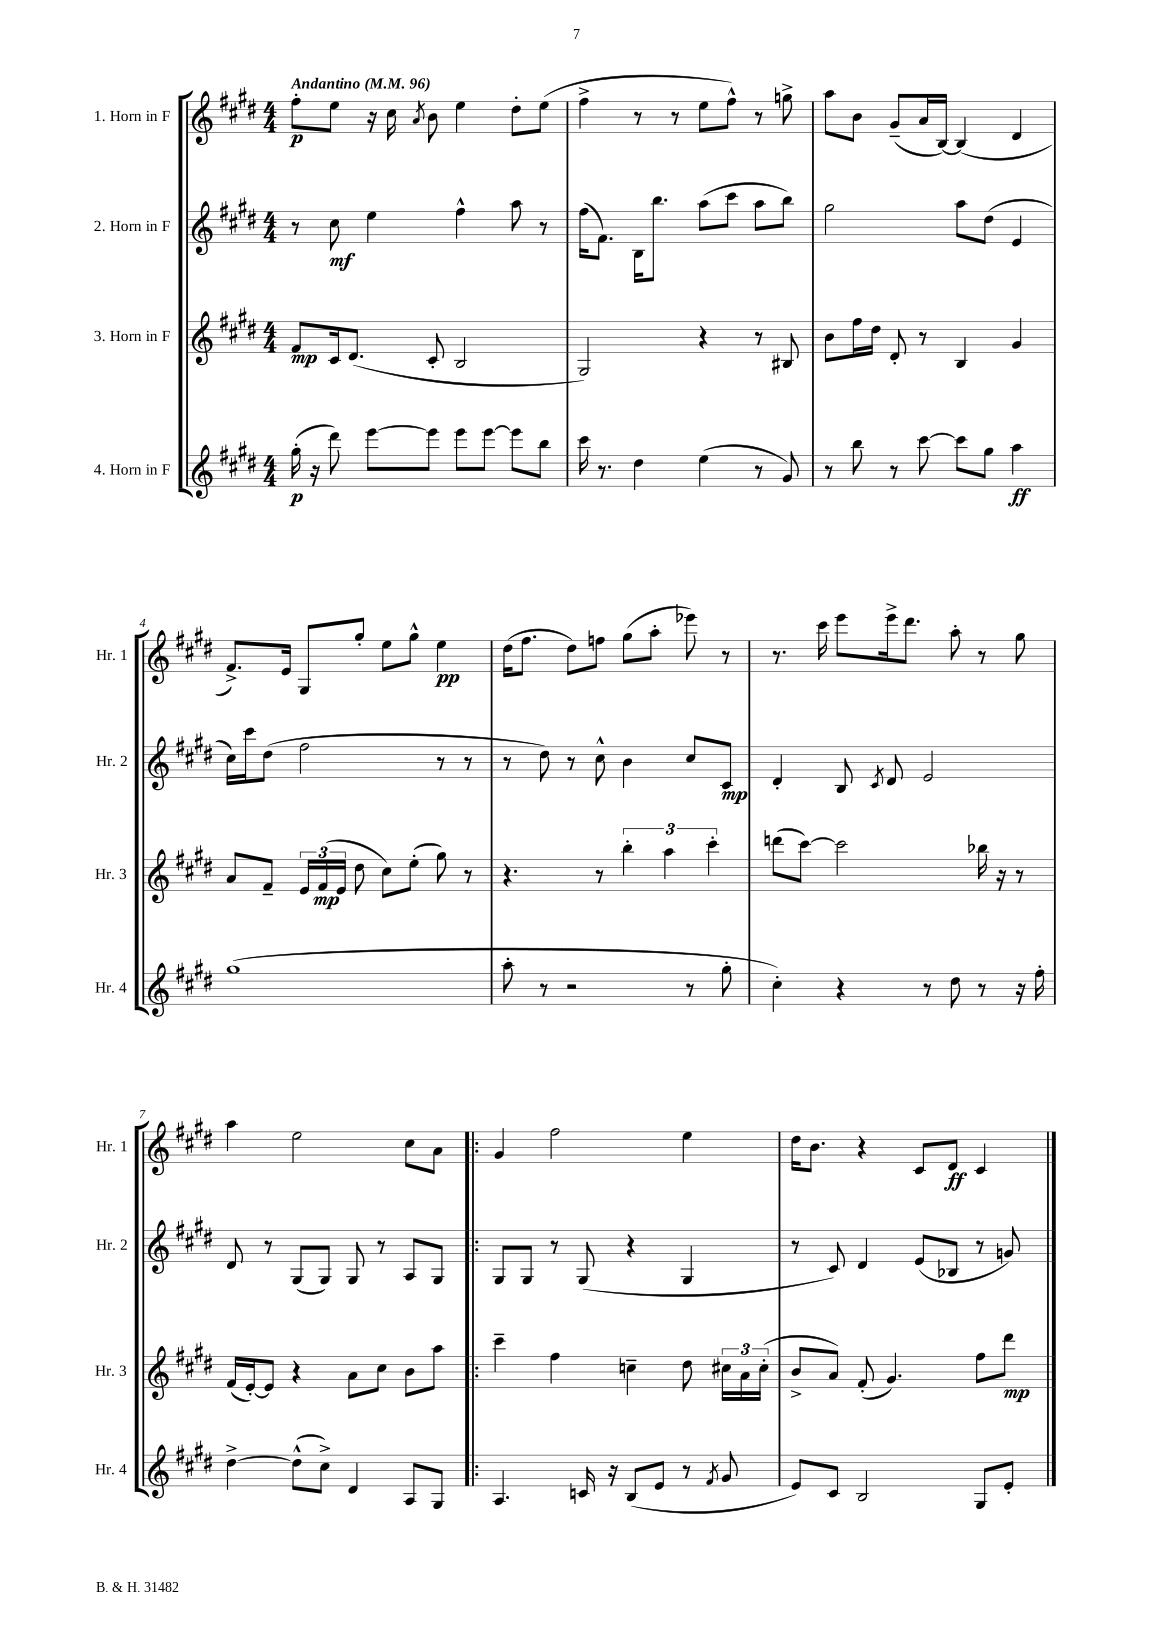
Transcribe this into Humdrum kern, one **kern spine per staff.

**kern	**dynam	**kern	**dynam	**kern	**dynam	**kern	**dynam
*part4	*part4	*part3	*part3	*part2	*part2	*part1	*part1
*staff4	*staff4	*staff3	*staff3	*staff2	*staff2	*staff1	*staff1
*I"4. Horn in F	*	*I"3. Horn in F	*	*I"2. Horn in F	*	*I"1. Horn in F	*
*I'Hr. 4	*	*I'Hr. 3	*	*I'Hr. 2	*	*I'Hr. 1	*
*clefG2	*	*clefG2	*	*clefG2	*	*clefG2	*
*k[f#c#g#d#]	*	*k[f#c#g#d#]	*	*k[f#c#g#d#]	*	*k[f#c#g#d#]	*
*M4/4	*	*M4/4	*	*M4/4	*	*M4/4	*
*MM96	*	*MM96	*	*MM96	*	*MM96	*
=1	=1	=1	=1	=1	=1	=1	=1
!	!	!	!	!	!	!LO:TX:a:B:t=Andantino	!
(16gg#'\	p	8f#/L	mp	8r	.	8ff#'\L	p
16r	.	.	.	.	.	.	.
8ddd#\)	.	16c#/k	.	8cc#\	mf	8ee\J	.
.	.	(8.d#/J	.	.	.	.	.
[8eee\L	.	.	.	4ee\	.	16r	.
.	.	.	.	.	.	16cc#\	.
.	.	.	.	.	.	8qa/	.
8eee\J]	.	8c#'/	.	.	.	8b\	.
8eee\L	.	2B/	.	4ff#^^\	.	4ee\	.
[8eee\J	.	.	.	.	.	.	.
8eee\L]	.	.	.	8aa\	.	8dd#'\L	.
8bb\J	.	.	.	8r	.	(8ee\J	.
=2	=2	=2	=2	=2	=2	=2	=2
16ccc#\	.	2G#/)	.	(16ff#\KL	.	4ff#^\	.
8.r	.	.	.	8.f#\J)	.	.	.
4dd#\	.	.	.	16B\KL	.	8r	.
.	.	.	.	8.bb\J	.	.	.
.	.	.	.	.	.	8r	.
(4ee\	.	4r	.	(8aa\L	.	8ee\L	.
.	.	.	.	8ccc#\J	.	8ff#^^\J)	.
8r	.	8r	.	8aa\L	.	8r	.
8g#/)	.	8B#X/	.	8bb\J)	.	8ggn^\	.
=3	=3	=3	=3	=3	=3	=3	=3
8r	.	8b\L	.	2gg#\	.	8aa\L	.
8bb\	.	16ff#\L	.	.	.	8b\J	.
.	.	16dd#\JJ	.	.	.	.	.
8r	.	8d#'/	.	.	.	(8g#~/L	.
[8ccc#\	.	8r	.	.	.	16a/L	.
.	.	.	.	.	.	[16B/JJ)	.
8ccc#\L]	.	4B/	.	8aa\L	.	(4B/]	.
8gg#\J	.	.	.	(8dd#\J	.	.	.
4aa\	ff	4g#/	.	4e/	.	4d#/	.
!!LO:LB:g=z
=4	=4	=4	=4	=4	=4	=4	=4
(1gg#	.	8a/L	.	16cc#\LL)	.	8.f#^/L)	.
.	.	.	.	16ccc#\J	.	.	.
.	.	8f#~/J	.	(8dd#\J	.	.	.
.	.	.	.	.	.	16e/Jk	.
.	.	24e/LL	.	2ff#\	.	8G#/L	.
.	.	(24f#/	mp	.	.	.	.
.	.	24e/JJ	.	.	.	.	.
.	.	8dd#\	.	.	.	8gg#'/J	.
.	.	8cc#\L)	.	.	.	8ee\L	.
.	.	(8ee'\J	.	.	.	8gg#^^\J	.
.	.	8gg#\)	.	8r	.	4ee\	pp
.	.	8r	.	8r	.	.	.
=5	=5	=5	=5	=5	=5	=5	=5
8aa'\	.	4.r	.	8r	.	(16dd#\KL	.
.	.	.	.	.	.	8.ff#\J	.
8r	.	.	.	8dd#\)	.	.	.
2r	.	.	.	8r	.	8dd#\L)	.
.	.	8r	.	8cc#^^\	.	8ffn\J	.
.	.	6bb'\	.	4b\	.	(8gg#\L	.
.	.	.	.	.	.	8aa'\J	.
.	.	6aa\	.	.	.	.	.
8r	.	.	.	8cc#/L	.	8eee-X\)	.
.	.	6ccc#'\	.	.	.	.	.
8gg#'\	.	.	.	8c#/J	mp	8r	.
=6	=6	=6	=6	=6	=6	=6	=6
4cc#'\)	.	(8dddn\L	.	4d#'/	.	8.r	.
.	.	[8ccc#\J)	.	.	.	.	.
.	.	.	.	.	.	16ccc#\	.
4r	.	2ccc#\]	.	8B/	.	8eee\L	.
.	.	.	.	8qc#/	.	.	.
.	.	.	.	8d#/	.	16eee^\k	.
.	.	.	.	.	.	8.ddd#\J	.
8r	.	.	.	2e/	.	.	.
8dd#\	.	.	.	.	.	8aa'\	.
8r	.	16bb-X\	.	.	.	8r	.
.	.	16r	.	.	.	.	.
16r	.	8r	.	.	.	8gg#\	.
16ff#'\	.	.	.	.	.	.	.
!!LO:LB:g=z
=7	=7	=7	=7	=7	=7	=7	=7
[4dd#^\	.	(16f#/LL	.	8d#/	.	4aa\	.
.	.	[16e'/J)	.	.	.	.	.
.	.	8e/J]	.	8r	.	.	.
(8dd#^^\L]	.	4r	.	(8G#/L	.	2ee\	.
8cc#^\J)	.	.	.	8G#/J)	.	.	.
4d#/	.	8a\L	.	8G#/	.	.	.
.	.	8cc#\J	.	8r	.	.	.
8A/L	.	8b\L	.	8A/L	.	8cc#\L	.
8G#/J	.	8aa\J	.	8G#/J	.	8a\J	.
=8!|:	=8!|:	=8!|:	=8!|:	=8!|:	=8!|:	=8!|:	=8!|:
4.A/	.	4ccc#~\	.	8G#/L	.	4g#/	.
.	.	.	.	8G#/J	.	.	.
.	.	4ff#\	.	8r	.	2ff#\	.
16cn/	.	.	.	(8G#/	.	.	.
16r	.	.	.	.	.	.	.
(8B/L	.	4ccn~\	.	4r	.	.	.
8e/J	.	.	.	.	.	.	.
8r	.	8dd#\	.	4G#/	.	4ee\	.
8qf#/	.	.	.	.	.	.	.
8g#/	.	24cc#X\LL	.	.	.	.	.
.	.	24a\	.	.	.	.	.
.	.	(24cc#'\JJ	.	.	.	.	.
=9	=9	=9	=9	=9	=9	=9	=9
8e/L)	.	8b^/L	.	8r	.	16dd#\KL	.
.	.	.	.	.	.	8.b\J	.
8c#/J	.	8a/J)	.	8c#/)	.	.	.
2B/	.	(8f#'/	.	4d#/	.	4r	.
.	.	4.g#/)	.	.	.	.	.
.	.	.	.	(8e/L	.	8c#/L	.
.	.	.	.	8B-X/J	.	8d#/J	ff
8G#/L	.	8ff#\L	.	8r	.	4c#/	.
8e'/J	.	8ddd#\J	mp	8gn/)	.	.	.
==	==	==	==	==	==	==	==
*-	*-	*-	*-	*-	*-	*-	*-
